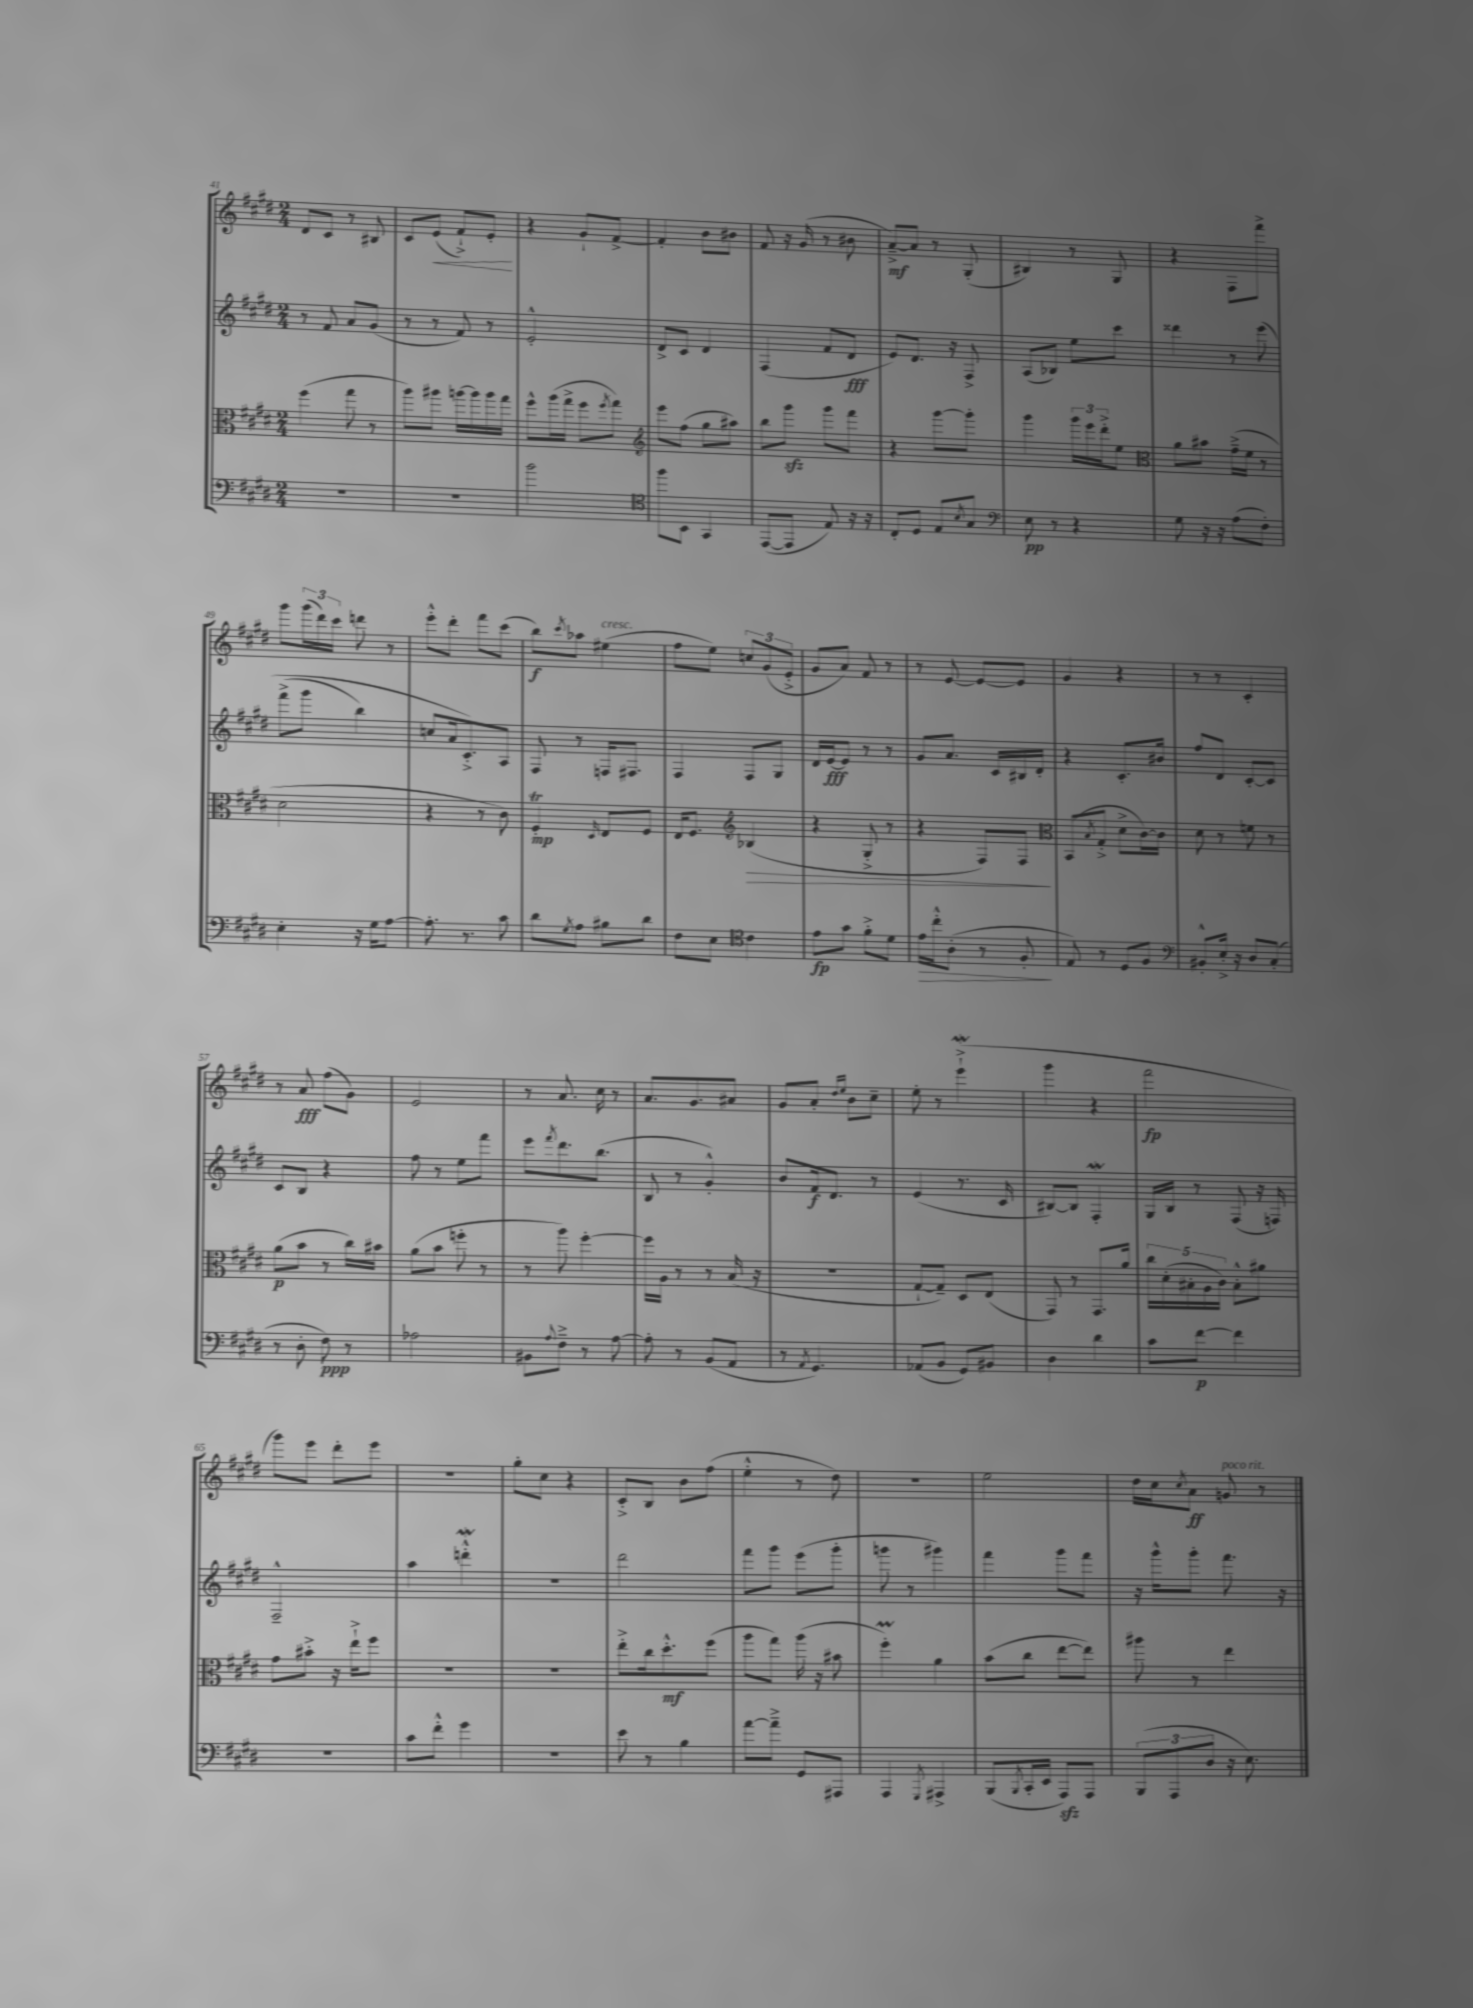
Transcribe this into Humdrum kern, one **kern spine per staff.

**kern	**dynam	**kern	**dynam	**kern	**dynam	**kern	**dynam
*part4	*part4	*part3	*part3	*part2	*part2	*part1	*part1
*staff4	*staff4	*staff3	*staff3	*staff2	*staff2	*staff1	*staff1
*clefF4	*	*clefC3	*	*clefG2	*	*clefG2	*
*k[f#c#g#d#]	*	*k[f#c#g#d#]	*	*k[f#c#g#d#]	*	*k[f#c#g#d#]	*
*M2/4	*	*M2/4	*	*M2/4	*	*M2/4	*
=41	=41	=41	=41	=41	=41	=41	=41
2r	.	(4ff#\	.	8r	.	8d#/L	.
.	.	.	.	8f#/	.	8c#/J	.
.	.	8gg#\	.	8a/L	.	8r	.
.	.	8r	.	(8g#/J	.	8B#X/	.
=42	=42	=42	=42	=42	=42	=42	=42
2r	.	8aa\L)	.	8r	.	8c#/L	.
!	!	!	!	!	!	!	!LO:HP:b
.	.	8aa#X\J	.	8r	.	(8e/J	<
.	.	[16aan\LL	.	8f#/)	.	8f#`^/L)	.
.	.	16aa\]	.	.	.	.	.
.	.	16aa\	.	8r	.	8e'/J	.
.	.	16gg#\JJ	.	.	.	.	.
.	.	.	.	.	.	.	[
=43	=43	=43	=43	=43	=43	=43	=43
2b\	.	8ff#^^\L	.	2e'^^/	.	4r	.
.	.	(16aa\L	.	.	.	.	.
.	.	16gg#^\JJ	.	.	.	.	.
.	.	8ff#\L	.	.	.	8g#`/L	.
.	.	8qff#/	.	.	.	.	.
.	.	8gg#\J)	.	.	.	[8f#^/J	.
=44	=44	=44	=44	=44	=44	=44	=44
*clefC4	*	*clefG2	*	*	*	*	*
8ff#\L	.	8eee\L	.	8d#^/L	.	4f#'/]	.
8BB\J	.	(8ff#\J	.	8c#/J	.	.	.
4GG#/	.	8gg#\L	.	4d#/	.	8b\L	.
.	.	8aa#X\J)	.	.	.	8b#X\J	.
=45	=45	=45	=45	=45	=45	=45	=45
([8EE/L	.	8bb\L	.	(4F#/	.	8f#/	.
8EE/J]	.	8ggg#zz\J	.	.	.	16r	.
.	.	.	.	.	.	(16g#/	.
8E/)	.	8ggg#\L	.	8f#/L	.	8r	.
16r	.	8fff#\J	.	8d#/J	fff	8b#X\	.
16r	.	.	.	.	.	.	.
=46	=46	=46	=46	=46	=46	=46	=46
8C#'/L	.	4r	.	8e/L)	.	[8a~^/L)	mf
8D#/J	.	.	.	8.d#/J	.	8a/J]	.
8E/L	.	[8ggg#\L	.	.	.	8r	.
.	.	.	.	16r	.	.	.
8qB/	.	.	.	.	.	.	.
8G#/J	.	8ggg#'\J]	.	8F#^/	.	(8G#'/	.
=47	=47	=47	=47	=47	=47	=47	=47
*clefF4	*	*	*	*	*	*	*
8E\	pp	4ggg#\	.	(8A/L	.	4B#X/)	.
8r	.	.	.	8B-X/J)	.	.	.
4r	.	24ggg#\LL	.	8ee\L	.	8r	.
.	.	24eee\	.	.	.	.	.
.	.	24ddd#'^\J	.	.	.	.	.
.	.	8ee\J	.	8ccc#\J	.	8G#/	.
=48	=48	=48	=48	=48	=48	=48	=48
*	*	*clefC3	*	*	*	*	*
8G#\	.	8a\L	.	4ddd##X\	.	4r	.
16r	.	8b#X\J	.	.	.	.	.
16r	.	.	.	.	.	.	.
(8A\L	.	(16g#~^\LL	.	8r	.	8F#\L	.
.	.	16f#\JJ	.	.	.	.	.
8F#'\J)	.	8r	.	(8eee\	.	8fff#^\J	.
!!LO:LB:g=z
=49	=49	=49	=49	=49	=49	=49	=49
4E'\	.	2d#\	.	(8fff#^\L	.	8ggg#\L	.
.	.	.	.	8ggg#\J	.	(24ggg#\L	.
.	.	.	.	.	.	24ddd#\)	.
.	.	.	.	.	.	24ccc#\JJ	.
16r	.	.	.	4bb\)	.	8dddn\	.
16G#\KL	.	.	.	.	.	.	.
[8A\J	.	.	.	.	.	8r	.
=50	=50	=50	=50	=50	=50	=50	=50
8.A'\]	.	4r	.	8ccn/L	.	8eee'^^\L	.
.	.	.	.	16a/k	.	8ddd#'\J	.
8.r	.	.	.	8.c#'^/)	.	.	.
.	.	8r	.	.	.	8fff#\L	.
8c#\	.	8c#\)	.	8A/J	.	(8ccc#\J	.
=51	=51	=51	=51	=51	=51	=51	=51
8d#\L	.	4F#T'/	mp	8F#/	.	8bb\L)	f
8qG#/	.	.	.	.	.	8qccc#/	.
8A\J	.	.	.	8r	.	8aa-X\J	.
.	.	16qqD#/	.	.	.	.	.
!	!	!	!	!	!	!LO:TX:a:i:t=cresc.	!
8B#X\L	.	8E/L	.	16Fn/KL	.	(4ee#X\	.
.	.	.	.	8.F#X/J	.	.	.
8d#\J	.	8F#/J	.	.	.	.	.
=52	=52	=52	=52	=52	=52	=52	=52
8F#\L	.	16E/KL	.	4F#/	.	8ff#\L	.
.	.	8.F#/J	.	.	.	.	.
8E\J	.	.	.	.	.	8ee\J)	.
*clefC4	*	*clefG2	*	*	*	*	*
!	!	!	!LO:HP:b	!	!	!	!
4c#\	.	(4B-X/	>	8F#/L	.	12ccn/L	.
.	.	.	.	.	.	(12g#/	.
.	.	.	.	8G#/J	.	.	.
.	.	.	.	.	.	12e'^/J	.
=53	=53	=53	=53	=53	=53	=53	=53
8e\L	fp	4r	.	16d#/LL	.	8g#/L	.
.	.	.	.	[16e/J	fff	.	.
8g#\J	.	.	.	8e/J]	.	8a/J)	.
8f#'^\L	.	8G#'^/	.	8r	.	8f#/	.
8d#\J	.	8r	.	8r	.	8r	.
=54	=54	=54	=54	=54	=54	=54	=54
!	!LO:HP:b	!	!	!	!	!	!
16e\LL	>	4r	.	8g#/L	.	8r	.
16cc#'^^\J	.	.	.	.	.	.	.
(8A'\J	.	.	.	8.a/J	.	[8e/	.
8r	.	8F#/L)	.	.	.	8e/L_	.
.	.	.	.	16c#/LL	.	.	.
8F#'/	.	8F#/J	.	16B#X/	.	8e/J]	.
.	.	.	.	16d#'/JJ	.	.	.
.	]	.	]	.	.	.	.
=55	=55	=55	=55	=55	=55	=55	=55
*	*	*clefC3	*	*	*	*	*
8E/)	.	(8BB/L	.	4r	.	4g#/	.
.	.	8qB/	.	.	.	.	.
8r	.	8G#'^/J	.	.	.	.	.
8D#/L	.	8d#^\L	.	8.c#'/L	.	4r	.
8F#/J	.	[16c#\L)	.	.	.	.	.
.	.	16c#\JJ]	.	16b#X/Jk	.	.	.
=56	=56	=56	=56	=56	=56	=56	=56
*clefF4	*	*	*	*	*	*	*
8BB#X'^^/L	.	8d#\	.	8ff#/L	.	8r	.
16E'^/Jk	.	8r	.	8d#/J	.	8r	.
16r	.	.	.	.	.	.	.
8D#/L	.	8fn\	.	[8c#'/L	.	4c#'/	.
(8C#'/J	.	8r	.	8c#/J]	.	.	.
!!LO:LB:g=z
=57	=57	=57	=57	=57	=57	=57	=57
8r	.	(8a\L	p	8c#/L	.	8r	.
8D#'\	.	8b\J	.	8B/J	.	8a/	fff
8F#\)	ppp	8r	.	4r	.	(8ff#\L	.
8r	.	16cc#\LL)	.	.	.	8g#\J)	.
.	.	16b#X\JJ	.	.	.	.	.
=58	=58	=58	=58	=58	=58	=58	=58
2A-X\	.	(8a\L	.	8ff#\	.	2e/	.
.	.	8b\J	.	8r	.	.	.
.	.	8ffn'\	.	8ee\L	.	.	.
.	.	8r	.	8fff#\J	.	.	.
=59	=59	=59	=59	=59	=59	=59	=59
8BB#X\L	.	8r	.	8eee\L	.	8r	.
8qqA/	.	.	.	8qfff#/	.	.	.
8F#~^\J	.	8aa\)	.	8.ddd#\	.	8.a/	.
8r	.	[4ff#'\	.	.	.	.	.
.	.	.	.	(8.bb\J	.	16cc#\	.
[8A\	.	.	.	.	.	8r	.
=60	=60	=60	=60	=60	=60	=60	=60
8A'\]	.	16ff#\LL]	.	8B/	.	8.a/L	.
.	.	16A\JJ	.	.	.	.	.
8r	.	8r	.	8r	.	.	.
.	.	.	.	.	.	8.g#/	.
(8BB/L	.	8r	.	4g#'^^/)	.	.	.
8AA/J	.	(16B/	.	.	.	8a#X/J	.
.	.	16r	.	.	.	.	.
=61	=61	=61	=61	=61	=61	=61	=61
8r	.	2r	.	8b/L	.	8g#/L	.
8qAA/	.	.	.	.	.	.	.
4.GG#/)	.	.	.	16f#/k	f	8a'/J	.
.	.	.	.	8.d#/J	.	.	.
.	.	.	.	.	.	16qqdd#/LL	.
.	.	.	.	.	.	16qqee/JJ	.
.	.	.	.	.	.	8b\L	.
.	.	.	.	8r	.	8cc#~\J	.
=62	=62	=62	=62	=62	=62	=62	=62
(8AA-X/L	.	[8G#`/L	.	(4e/	.	8ee'\	.
8BB/J	.	8G#~/J])	.	.	.	8r	.
8GG#/L)	.	8D#/L	.	8.r	.	(4eeew`^\	.
8BB#X/J	.	(8E/J	.	.	.	.	.
.	.	.	.	16c#/	.	.	.
=63	=63	=63	=63	=63	=63	=63	=63
4D#\	.	8GG#/)	.	[8B#X/L)	.	4ggg#\	.
.	.	8r	.	8B#/J]	.	.	.
4d#\	.	8.GG#/L	.	4F#W'/	.	4r	.
.	.	16a/Jk	.	.	.	.	.
=64	=64	=64	=64	=64	=64	=64	=64
8c#\L	.	20cc#\LL	.	16G#/LL	.	2fff#\	fp
.	.	(20d#'\	.	.	.	.	.
.	.	.	.	16B/JJ	.	.	.
.	.	20B#X'\	.	.	.	.	.
[8f#\J	p	.	.	8r	.	.	.
.	.	20A\	.	.	.	.	.
.	.	20c#\JJ)	.	.	.	.	.
4f#\]	.	8B#'^^\L	.	(8F#/	.	.	.
.	.	8a#X\J	.	16r	.	.	.
.	.	.	.	16Fn/)	.	.	.
!!LO:LB:g=z
=65	=65	=65	=65	=65	=65	=65	=65
2r	.	8g#\L	.	2F#~^^/	.	8ggg#\L)	.
.	.	8b#X'^\J	.	.	.	8eee\J	.
.	.	16r	.	.	.	8ddd#'\L	.
.	.	16ee`^\KL	.	.	.	.	.
.	.	8ff#\J	.	.	.	8eee\J	.
=66	=66	=66	=66	=66	=66	=66	=66
8c#\L	.	2r	.	4aa\	.	2r	.
8f#'^^\J	.	.	.	.	.	.	.
4g#\	.	.	.	4dddnw'^^\	.	.	.
=67	=67	=67	=67	=67	=67	=67	=67
2r	.	2r	.	2r	.	8gg#'\L	.
.	.	.	.	.	.	8cc#\J	.
.	.	.	.	.	.	4r	.
=68	=68	=68	=68	=68	=68	=68	=68
8e\	.	8ee'^\L	.	2ddd#\	.	8c#'^/L	.
8r	.	16cc#\k	.	.	.	8B/J	.
.	.	8.dd#'^^\	mf	.	.	.	.
4B\	.	.	.	.	.	8b\L	.
.	.	(8ff#\J	.	.	.	(8ff#\J	.
=69	=69	=69	=69	=69	=69	=69	=69
[8a\L	.	8aa\L	.	8fff#\L	.	4ee'^^\	.
8a~^\J]	.	8gg#\J)	.	8ggg#\J	.	.	.
8GG#/L	.	(16aa\	.	(8eee\L	.	8r	.
.	.	16r	.	.	.	.	.
8AAA#X/J	.	8b#X\	.	8ggg#'\J	.	8dd#\)	.
=70	=70	=70	=70	=70	=70	=70	=70
4AAA/	.	4ff#M'\)	.	8gggn\	.	2r	.
.	.	.	.	8r	.	.	.
8qGGG#/	.	.	.	.	.	.	.
4AAA#X^/	.	4a\	.	4ggg#X\)	.	.	.
=71	=71	=71	=71	=71	=71	=71	=71
(8BBB/L	.	(8b\L	.	4fff#\	.	2ee\	.
8qBBB/	.	.	.	.	.	.	.
16CC#'/L	.	8cc#\J	.	.	.	.	.
16EE/JJ	.	.	.	.	.	.	.
8AAAzz/L)	.	[8ee\L	.	8ggg#\L	.	.	.
8AAA/J	.	8ee\J])	.	8fff#\J	.	.	.
=72	=72	=72	=72	=72	=72	=72	=72
(12BBB/L	.	8aa#X\	.	16r	.	16dd#\LL	.
.	.	.	.	16ggg#^^\KL	.	16cc#\J	.
12AAA/	.	.	.	.	.	.	.
.	.	.	.	.	.	8qcc#/	.
.	.	8r	.	8ggg#'\J	.	8a\J	ff
12D#/J	.	.	.	.	.	.	.
!	!	!	!	!	!	!LO:TX:a:i:t=poco rit.	!
16r	.	4ee\	.	8.fff#\	.	8gn/	.
8.E\)	.	.	.	.	.	.	.
.	.	.	.	.	.	8r	.
.	.	.	.	16r	.	.	.
==	==	==	==	==	==	==	==
*-	*-	*-	*-	*-	*-	*-	*-
